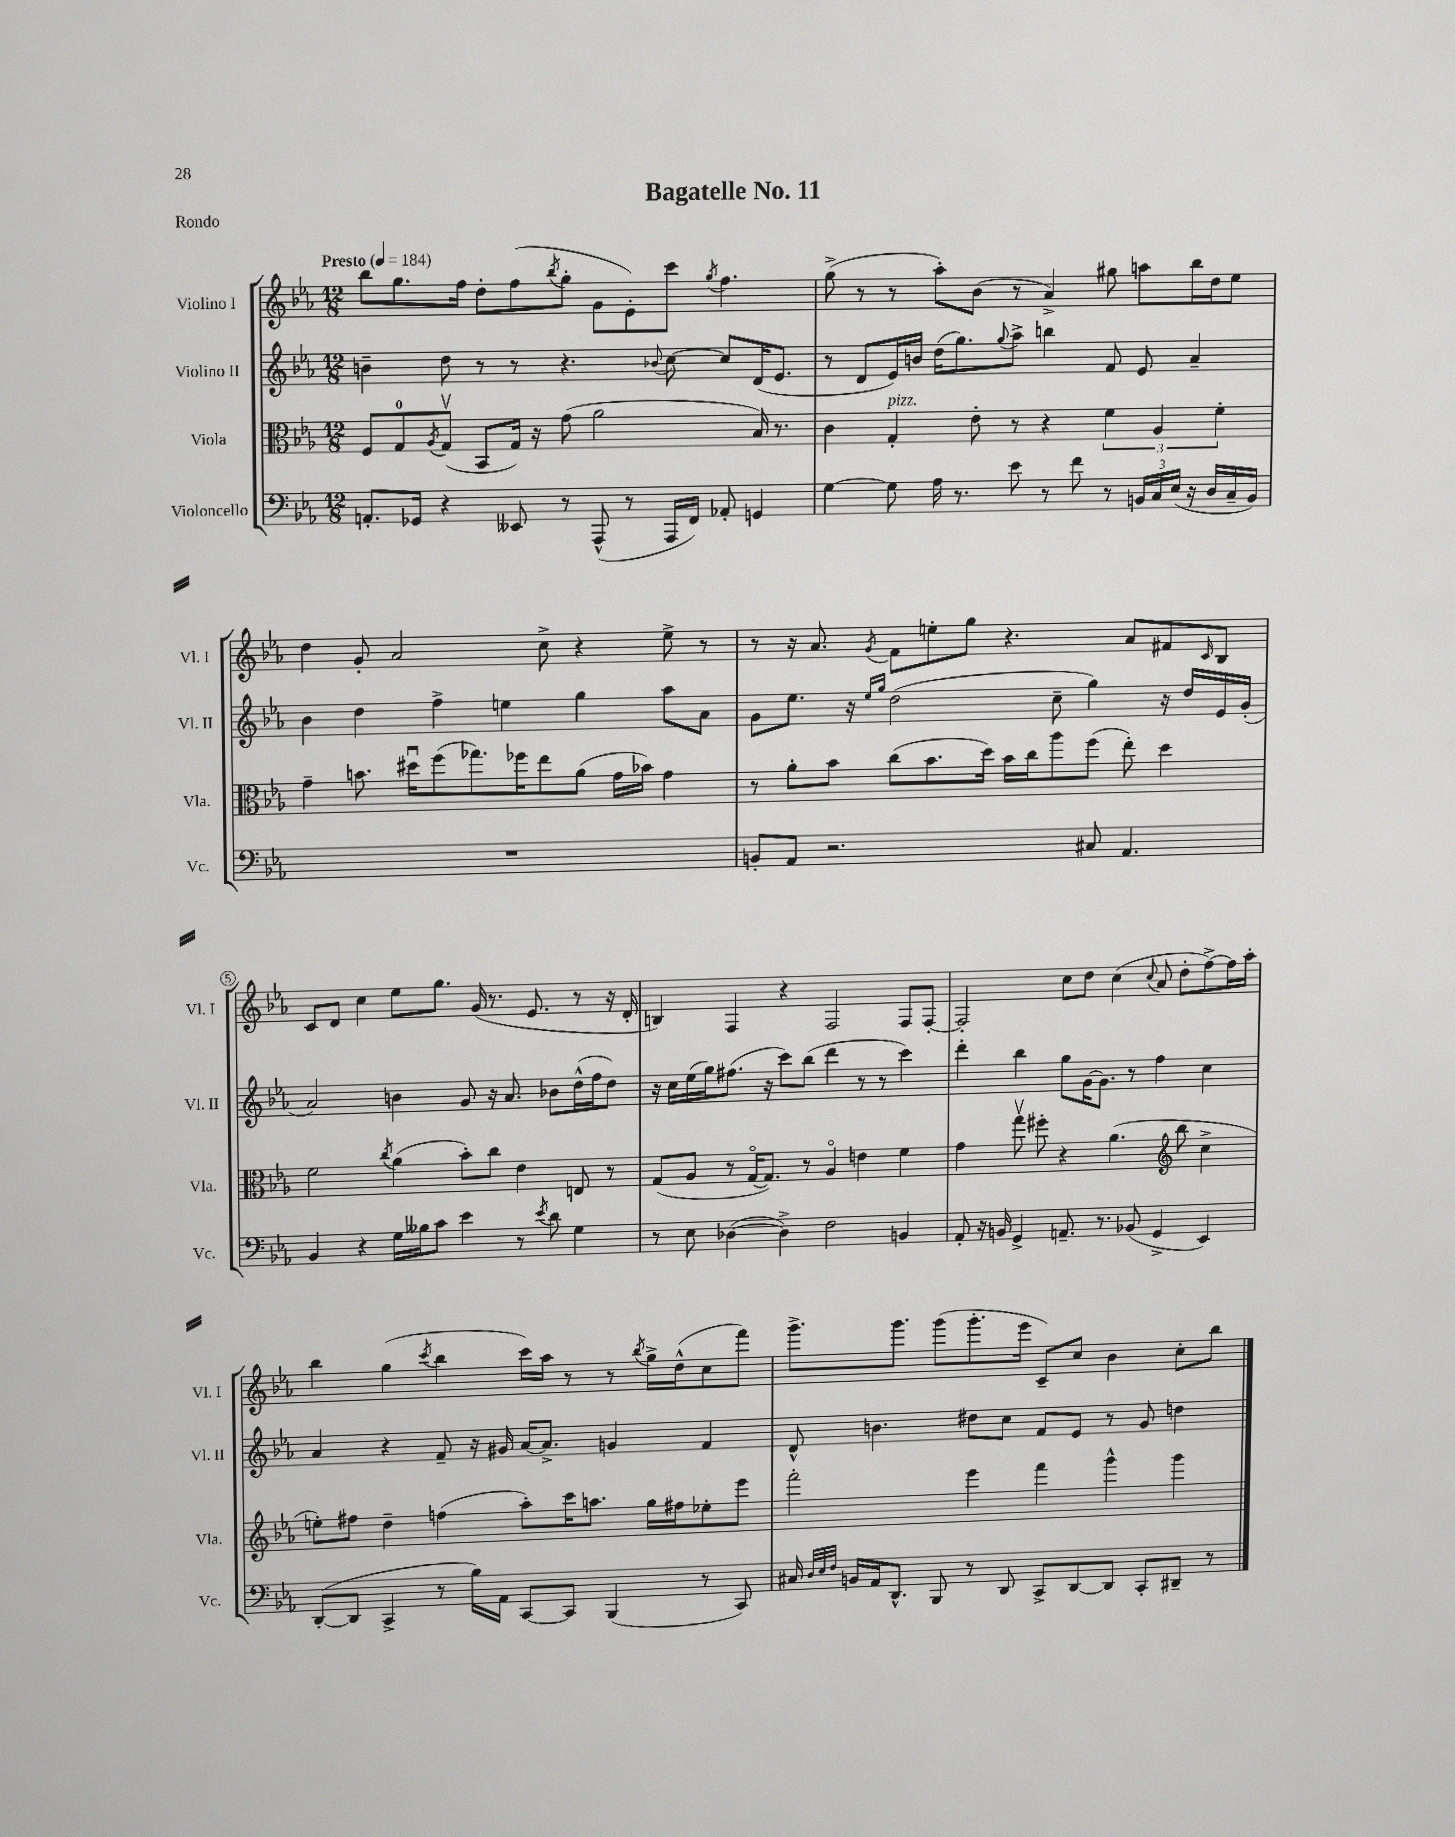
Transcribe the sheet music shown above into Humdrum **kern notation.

**kern	**kern	**kern	**kern
*staff4	*staff3	*staff2	*staff1
*clefF4	*clefC3	*clefG2	*clefG2
*k[b-e-a-]	*k[b-e-a-]	*k[b-e-a-]	*k[b-e-a-]
*M12/8	*M12/8	*M12/8	*M12/8
*MM184	*MM184	*MM184	*MM184
8.AA'	8F	4b~	8bb-
.	8G	.	8.gg
16GG-	.	.	.
.	8qA-	.	.
4r	(8Gv	8dd	.
.	.	.	16ff
.	8BB-	8r	8dd'
8EE--	16G)	8r	(8ff
.	16r	.	.
.	.	.	8qbb-
8r	(8g	4.r	8gg'
(8AAA-^^	2a-	.	8g
8r	.	.	8e-')
.	.	8qqb-	.
16AAA-	.	[8cc	8ccc
16FF)	.	.	.
.	.	.	8qgg
8AA-'	.	8cc]	4.ff
4GG	16B-)	(16d	.
.	8.r	8.e-	.
=	=	=	=
[4G	4c	8r	(8gg^
.	.	8d	8r
8G]	4G'	16e-)	8r
.	.	16b	.
16A-	.	(16dd	8aa-')
8.r	.	8.gg)	.
.	8e-'	.	(8b-
.	.	8qqgg	.
8e-	8r	8aa-^	8r
8r	4r	4bb	4a-^)
8f	.	.	.
8r	6f	8f	8gg#
24BB	.	8e-	8aa
24C	6A-	.	.
(24E-	.	.	.
16r	.	4a-~	16bb-
16D	.	.	16dd
.	6f'	.	.
16C~	.	.	8ee-
16BB)	.	.	.
=	=	=	=
1.r	4g~	4b-	4dd
.	8.b	4dd	8g'
.	.	.	2a-
.	16dd#u	.	.
.	(8ff	4ff^	.
.	8.gg-)	.	.
.	.	4ee	.
.	16ff-	.	.
.	8ee-	.	8cc^
.	(8a-	4gg	4r
.	16g	.	.
.	16b-)	.	.
.	4g	8aa-	8ee-^
.	.	8a-	8r
=	=	=	=
8BB'	8r	8g	8r
8AA-	8a-'	8.ee-	16r
.	.	.	8.a-
2.r	8b-	.	.
.	.	16r	.
.	.	16qqee-	.
.	.	16qqgg	8qg
.	(8cc	(2dd	8f
.	8.b-	.	8ee'
.	.	.	8gg
.	16dd)	.	.
.	16b-	.	4.r
.	16cc	.	.
.	8aa-	8cc~	.
8C#	(8ff	4gg)	.
4.AA-	8ee-')	.	8a-
.	4dd	16r	8f#
.	.	16dd	.
.	.	.	16qqc
.	.	16e-	8B-
.	.	(16g'	.
=	=	=	=
4BB-	2f	2a-)	8c
.	.	.	8d
4r	.	.	4cc
.	8qcc	.	.
16G	(4a-	4b	8ee-
16B--	.	.	.
8c	.	.	8.gg
4e-	8b-')	8g	.
.	.	.	(16g
.	8cc	16r	8.r
.	.	8.a-	.
8r	4e-	.	.
.	.	.	8.e-
8qe-	.	.	.
8d	.	8b-	.
4G	8E	(16dd^^	8r
.	.	16ff	.
.	8r	8dd)	16r
.	.	.	16d'
=	=	=	=
8r	(8G	16r	4B)
.	.	16cc	.
8E-	8A-	(16ee-	.
.	.	16gg)	.
([4D-	8r	(8.ff#	4F
.	[16Go	.	.
.	8.G])	16r	.
4D-^])	.	8ccc)	4r
.	8r	(8bb-	.
2F	4A-o	4ddd	2F
.	4e	8r	.
.	.	8r	.
4BB	4f	4ccc)	8F
.	.	.	[8F'
=	=	=	=
8AA-'	4g	4ddd'	2F']
16r	.	.	.
16BB	.	.	.
4GG^	8ggv	4bb-	.
.	8ff#'	.	.
8.AA~	4r	8gg	8cc
.	.	[16g	8dd
8.r	.	8.g]	.
.	(4.a-	.	(4cc
(8BB-	.	8r	.
.	.	.	8qqcc
4GG^	.	4ff	8a-
*	*clefG2	*	*
.	8bb-	.	8dd'
4EE-)	4cc^	4cc	[8ff^)
.	.	.	16ff]
.	.	.	16aa-'
=	=	=	=
([8DD'	8ee')	4a-	4bb-
8DD]	8ff#	.	.
4CC^	4dd~	4r	(4gg
.	.	.	8qccc
8r	(4ff	8f~	4bb-
16B-)	.	16r	.
16AA-	.	16g#	.
[8CC	8aa-')	[16a-	16ccc)
.	.	8.a-^]	16aa-
8CC]	16ccc	.	8r
.	8.aa	.	.
(4BBB-	.	4g	8r
.	.	.	8qbb-
.	16gg	.	16gg^
.	16ff#	.	(16dd^^
8r	8ee-'	4f	8cc
8CC)	8eee-	.	8fff)
=	=	=	=
16C#	2fff'	8d^^	8.ggg^
32qqD	.	.	.
32qqE-	.	.	.
32qqF	.	.	.
16BB	.	.	.
16AA-	.	4.b	.
8.DD^^	.	.	8.ggg
8BBB-	.	.	(8ggg
8r	4eee-	8dd#	8.ggg'
8DD	.	8cc	.
.	.	.	16eee-
8CC^	4fff	8f	8c~)
[8DD	.	8e-	8cc
8DD]	4ggg^^	8r	4b-
8CC'	.	8g	.
8DD#~	4ggg	4dd	8cc'
8r	.	.	8bb-
==	==	==	==
*-	*-	*-	*-
